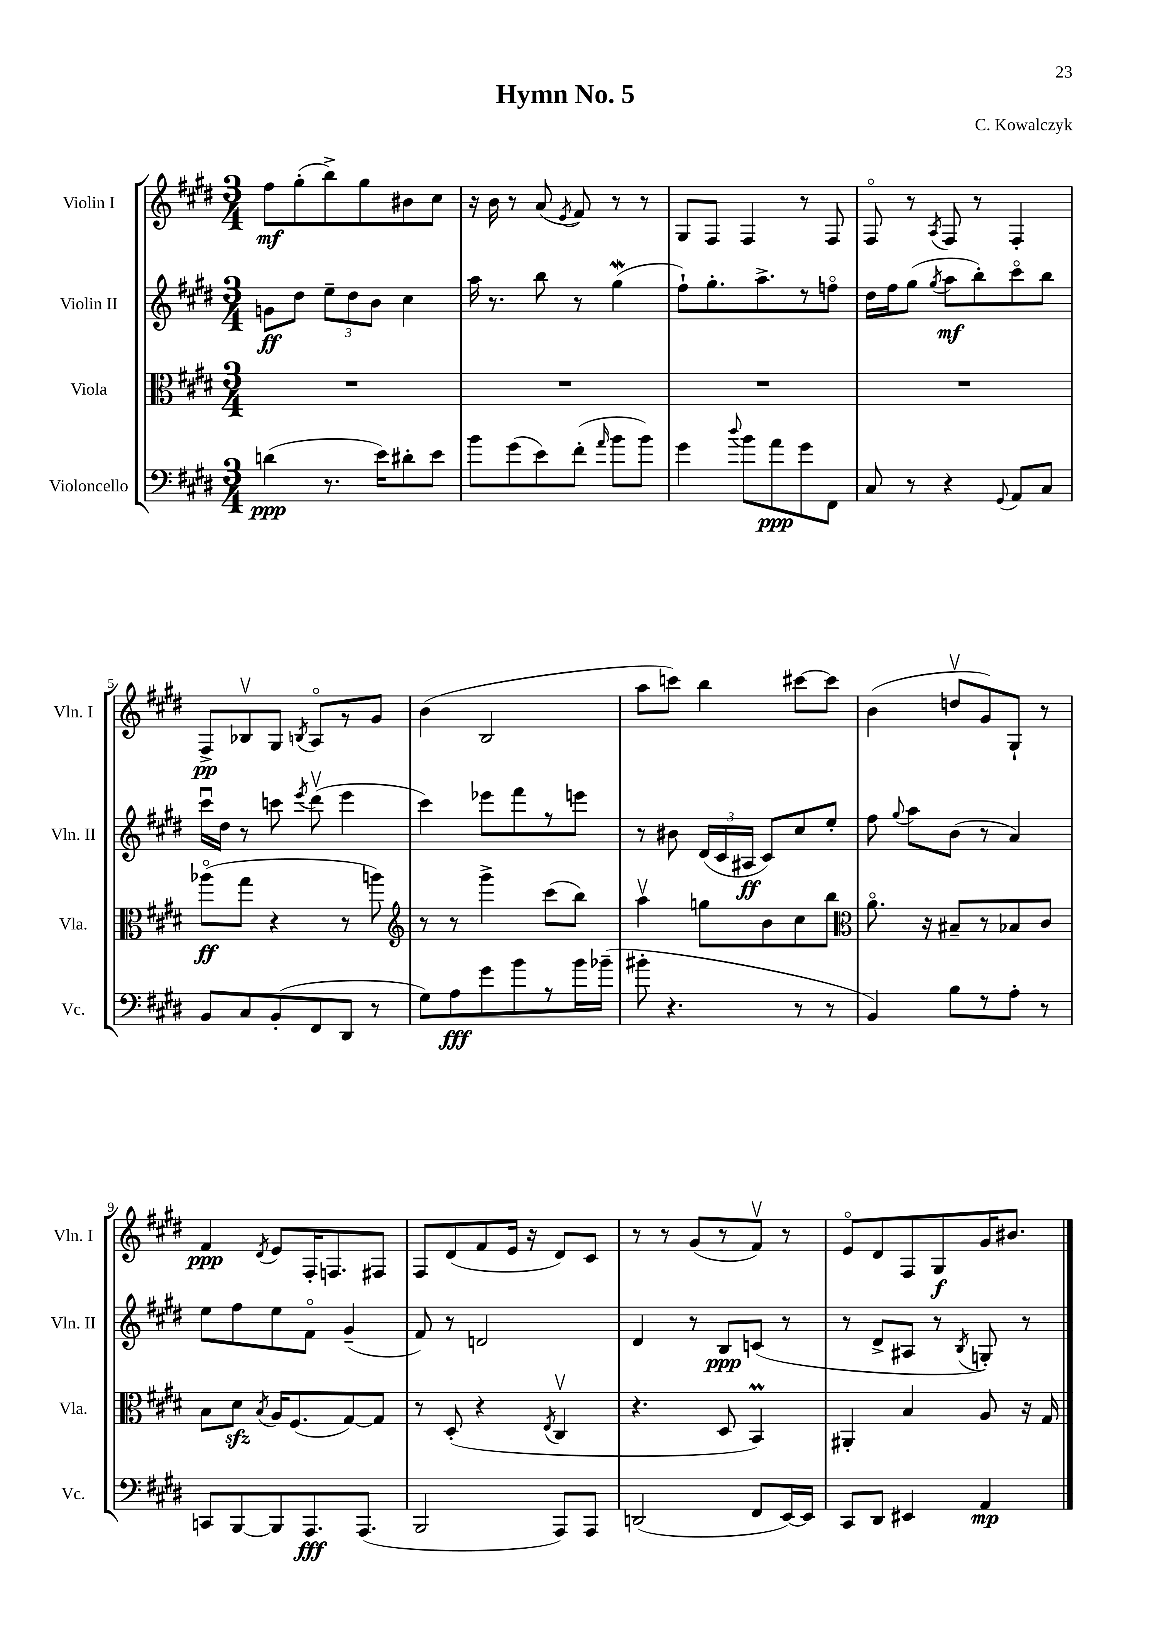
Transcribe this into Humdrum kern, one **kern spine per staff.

**kern	**kern	**kern	**kern
*staff4	*staff3	*staff2	*staff1
*clefF4	*clefC3	*clefG2	*clefG2
*k[f#c#g#d#]	*k[f#c#g#d#]	*k[f#c#g#d#]	*k[f#c#g#d#]
*M3/4	*M3/4	*M3/4	*M3/4
(4d	2.r	8g	8ff#
.	.	8dd#	(8gg#'
8.r	.	12ee~	8bb^)
.	.	12dd#	.
.	.	.	8gg#
.	.	12b	.
16e)	.	.	.
8d#'	.	4cc#	8b#
8e	.	.	8cc#
=	=	=	=
8b	2.r	16aa	16r
.	.	8.r	16b
(8g#	.	.	8r
8e)	.	8bb	(8a
.	.	.	8qe
(8f#'	.	8r	8f#)
16qqa	.	.	.
8b	.	(4gg#	8r
8b)	.	.	8r
=	=	=	=
4g#	2.r	8ff#`)	8G#
.	.	8.gg#'	8F#
8qqdd#	.	.	.
8b	.	.	4F#
.	.	8.aa^	.
8a	.	.	.
8g#	.	8r	8r
8FF#	.	8ffo	8F#
=	=	=	=
8C#	2.r	16dd#	8F#o
.	.	16ff#	.
8r	.	(8gg#	8r
.	.	8qgg#	8qA
4r	.	8aa	8F#
.	.	8bb')	8r
8qqGG#	.	.	.
8AA	.	8ccc#o	4F#'
8C#	.	8bb	.
=	=	=	=
8BB	(8aa-o	16ccc#u	8F#^
.	.	16dd#	.
8C#	8gg#	8r	8B-v
(8BB'	4r	8ccc	8G#
.	.	8qeee	8qB
8FF#	.	(8ddd#v	8Ao
8DD#	8r	4eee	8r
8r	8aa)	.	8g#
=	=	=	=
*	*clefG2	*	*
8G#)	8r	4ccc#)	(4b
8A	8r	.	.
8g#	4ggg#^	8eee-	2B
8b	.	8fff#	.
8r	(8ccc#	8r	.
16b	8bb)	8eee	.
(16b-~	.	.	.
=	=	=	=
8b#'	4aav	8r	8aa
4.r	.	8b#	8ccc)
.	8gg	(24d#	4bb
.	.	24c#	.
.	.	24A#	.
.	8b	8c#)	.
8r	8cc#	8cc#	[8ccc#
8r	8bb	8ee'	8ccc#]
=	=	=	=
*	*clefC3	*	*
4BB)	8.ao	8ff#	(4b
.	.	8qqgg#	.
.	.	8aa	.
.	16r	.	.
8B	8B#~	(8b	8ddv
8r	8r	8r	8g#)
8A'	8B-	4a)	8G#`
8r	8c#	.	8r
=	=	=	=
8CC	8B	8ee	4f#
[8BBB	8d#	8ff#	.
.	8qB	.	8qd#
8BBB]	16A	8ee	8e
.	(8.F#	.	.
8.AAA	.	8f#o	16F#'
.	.	.	8.F
.	[8G#)	(4g#~	.
(8.AAA	.	.	.
.	8G#]	.	8F#
=	=	=	=
2BBB	8r	8f#)	8F#
.	(8D#'	8r	(8d#
.	4r	2d	8f#
.	.	.	16e
.	.	.	16r
.	8qE	.	.
8AAA)	4C#v	.	8d#)
8AAA	.	.	8c#
=	=	=	=
(2DD	4.r	4d#	8r
.	.	.	8r
.	.	8r	(8g#
.	8D#	8B	8r
8FF#	4BB)	(8c	8f#v)
[16EE)	.	8r	8r
16EE]	.	.	.
=	=	=	=
8CC#	4AA#'	8r	8eo
8DD#	.	8d#^	8d#
4EE#	4B	8A#	8F#
.	.	8r	8G#
.	.	8qB	.
4AA	8A	8G')	16g#
.	.	.	8.b#
.	16r	8r	.
.	16G#	.	.
==	==	==	==
*-	*-	*-	*-
